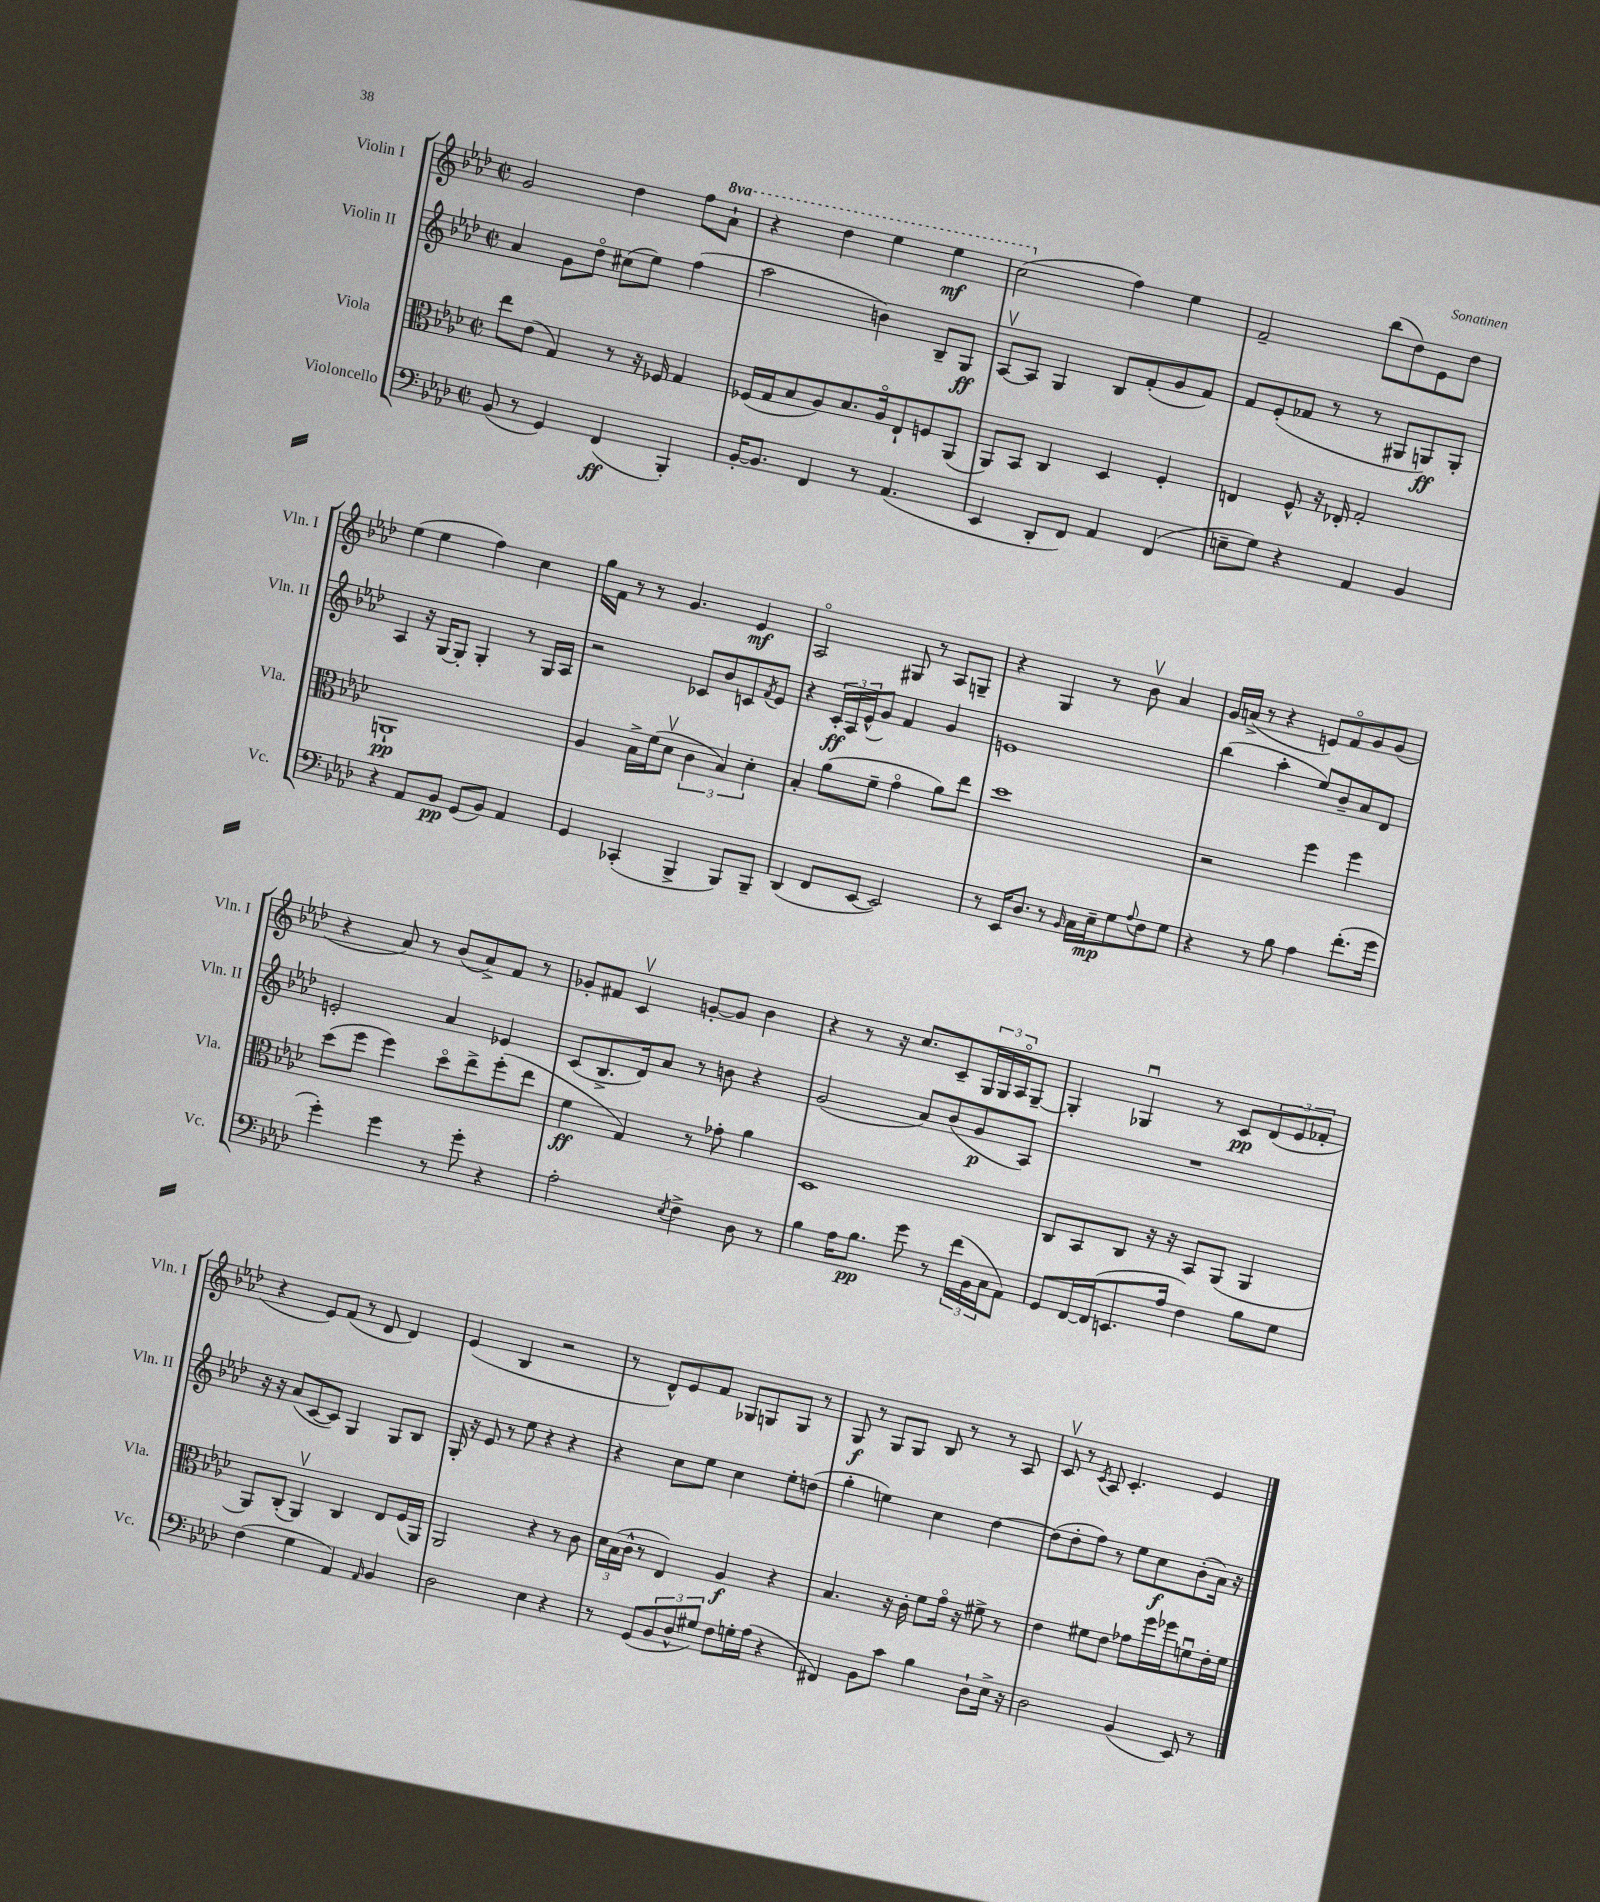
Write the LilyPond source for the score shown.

<<
\new StaffGroup <<
\new Staff = "s0" \with { instrumentName = "Violin I" shortInstrumentName = "Vln. I" } {
    \clef treble \key aes \major \defaultTimeSignature \time 2/2 \set Staff.ottavationMarkups = #ottavation-simple-ordinals
    g'2 des''4 f''8 \ottava #1 aes''8-! |
    r4 des'''4 ees'''4 ees'''4\mf |
    c'''2( \ottava #0 f''4) ees''4 |
    f'2-- bes''8( des''8) ees'8 des''8 |
    ees''4( ees''4 f''4) c''4 |
    g''16 f'16 r8 r8 g'4. ees'4\mf |
    aes2\flageolet gis8 r8 aes8 g8-- |
    r4 g4 r8 bes'8\upbow aes'4 |
    g'16 a'16->( r8 r4 e'8) f'8\flageolet g'8 g'8( |
    r4 aes'8) r8 bes'8( aes'8->) f'8 r8 |
    ges'8-. fis'8 c'4\upbow g'8~-. g'8 bes'4 |
    r4 r8 r16 c''8. c'8-- \tuplet 3/2 { g16 g16 aes16\flageolet } g8~-- |
    g4-. ges4\downbow r8 c'8\pp \tuplet 3/2 { des'8( ees'8 fes'8-. } |
    r4 ees'8) f'8( r8 des'8 des'4) |
    ees'4( bes4 r2 |
    r8 des'8-^) ees'8 f'8 ges8 g8 g8 r8 |
    g8\f r8 g8 g8 bes8 r8 r8 aes8 |
    c'8\upbow r8 \acciaccatura { c'8 } aes8 c'4.-. ees'4 \bar "|." |
}
\new Staff = "s1" \with { instrumentName = "Violin II" shortInstrumentName = "Vln. II" } {
    \clef treble \key aes \major \defaultTimeSignature \time 2/2
    aes'4 g'8 des''8\flageolet cis''8( ees''8) f''4( |
    aes''2 b'4) bes8-- g8\ff |
    aes8~\upbow aes8 g4 bes8 f'8-.( g'8 f'8) |
    f'8 ees'8-.( fes'8 r8 r8 gis8 g8\ff) g8-. |
    aes4 r16 g16~ g8-. g4-. r8 g16 aes16 |
    r2 ces'8 bes'8 c'8 \acciaccatura { f'8 } ees'8 |
    r4 \tuplet 3/2 { c'16-.\ff aes16 ees'16-^( } g'8) f'4 g'4 |
    e'1 |
    bes''4( aes''4-. ees''8) bes'8-- aes'8 des'8 |
    e'2-. aes'4 ees'4 |
    c'8( bes8.-> des'16) aes'8 r8 b'8 r4 |
    g'2( aes'8) bes'8( g'8\p aes8) |
    R1 |
    r16 r16 aes'8( c'8~ c'8) g4 g8 bes8 |
    g16-. r16 ees'8 r8 ees''8 r4 r4 |
    r4 c''8 ees''8 c''4 ees''8-. d''8( |
    g''4-. e''4) c''4 des''4~ |
    des''8( des''8-. f''8) r8 ees''8 c''8\f bes'8-.( aes'16) r16 \bar "|." |
}
\new Staff = "s2" \with { instrumentName = "Viola" shortInstrumentName = "Vla." } {
    \clef alto \key aes \major \defaultTimeSignature \time 2/2
    ees''8 ees'8( g4) r8 r16 fes16 g4 |
    fes16( g16 bes8 aes8) bes8. aes16\flageolet ees8-! f8 aes,8( |
    aes,8) bes,8 c4 des4 f4-. |
    e4 f8-^ r16 ees16-. g2-. |
    a,1-!\pp |
    aes4 bes16-> f'16( des'8\upbow \tuplet 3/2 { c'4 bes4) des'4-. } |
    bes4-. aes'8( f'8-- g'4\flageolet aes'8) ees''8 |
    des''1 |
    r2 f''4 f''4 |
    des''8( f''8 f''4) des''8\flageolet ees''8-> f''8-.( ees''8 |
    f'4\ff g4) r8 ges'8-. aes'4 |
    des1 |
    c8 bes,8 c8 r16 r16 bes,8 aes,8( aes,4 |
    aes,8) c8-.( aes,4\upbow) c4 ees8 f16( aes,16) |
    aes,2 r4 r8 c'8 |
    \tuplet 3/2 { des'16 bes16( c'16-^ } r8 ees4) aes4\f r4 |
    bes4. r16 c'16-. f'8 g'16\flageolet r16 fis'8-> r8 |
    ees'4 fis'8 ees'8 ges'8 f''16 fes''16 f'8\downbow ees'16-. f'16 \bar "|." |
}
\new Staff = "s3" \with { instrumentName = "Violoncello" shortInstrumentName = "Vc." } {
    \clef bass \key aes \major \defaultTimeSignature \time 2/2
    bes,8( r8 g,4) f,4\ff( bes,,4-.) |
    bes,16~-. bes,8. f,4 r8 aes,4.( |
    ees,4 des,8-. f,8) aes,4 f,4( |
    e8-- g8) r4 aes,4 bes,4 |
    r4 aes,8 bes,8\pp g,8( bes,8) aes,4 |
    g,4 ces,4-.( bes,,4-> bes,,8) bes,,8-- |
    des,4( f,8 ees,8~ ees,2) |
    r8 ees,16 des8. r8 \grace { bes,16 } c16 ees16--\mp g8 \appoggiatura { aes8 } f8 g8 |
    r4 r8 bes8 aes4 f'8.-.( g'16 |
    g'4-.) g'4 r8 g'8-. r4 |
    aes2-. \acciaccatura { ees8 } f4-> des8 r8 |
    bes4 aes16 bes8.\pp g'8 r8 \tuplet 3/2 { f'16( bes,16 c16 } aes,8) |
    g,8 f,16~ f,16( e,8. aes16 f4) bes8 g8 |
    f4( g4 aes,4) \grace { aes,16 } bes,4 |
    des2 ees4 r4 |
    r8 g,8( \tuplet 3/2 { bes,8 des8-^ gis8) } f8 g16-. aes16( r4 |
    fis,4) bes,8 c'8 bes4 des8-! ees16-> r16 |
    des2 bes,4( ees,8) r8 \bar "|." |
}
>>
>>
\layout { \context { \Score \remove "Bar_number_engraver" } }
